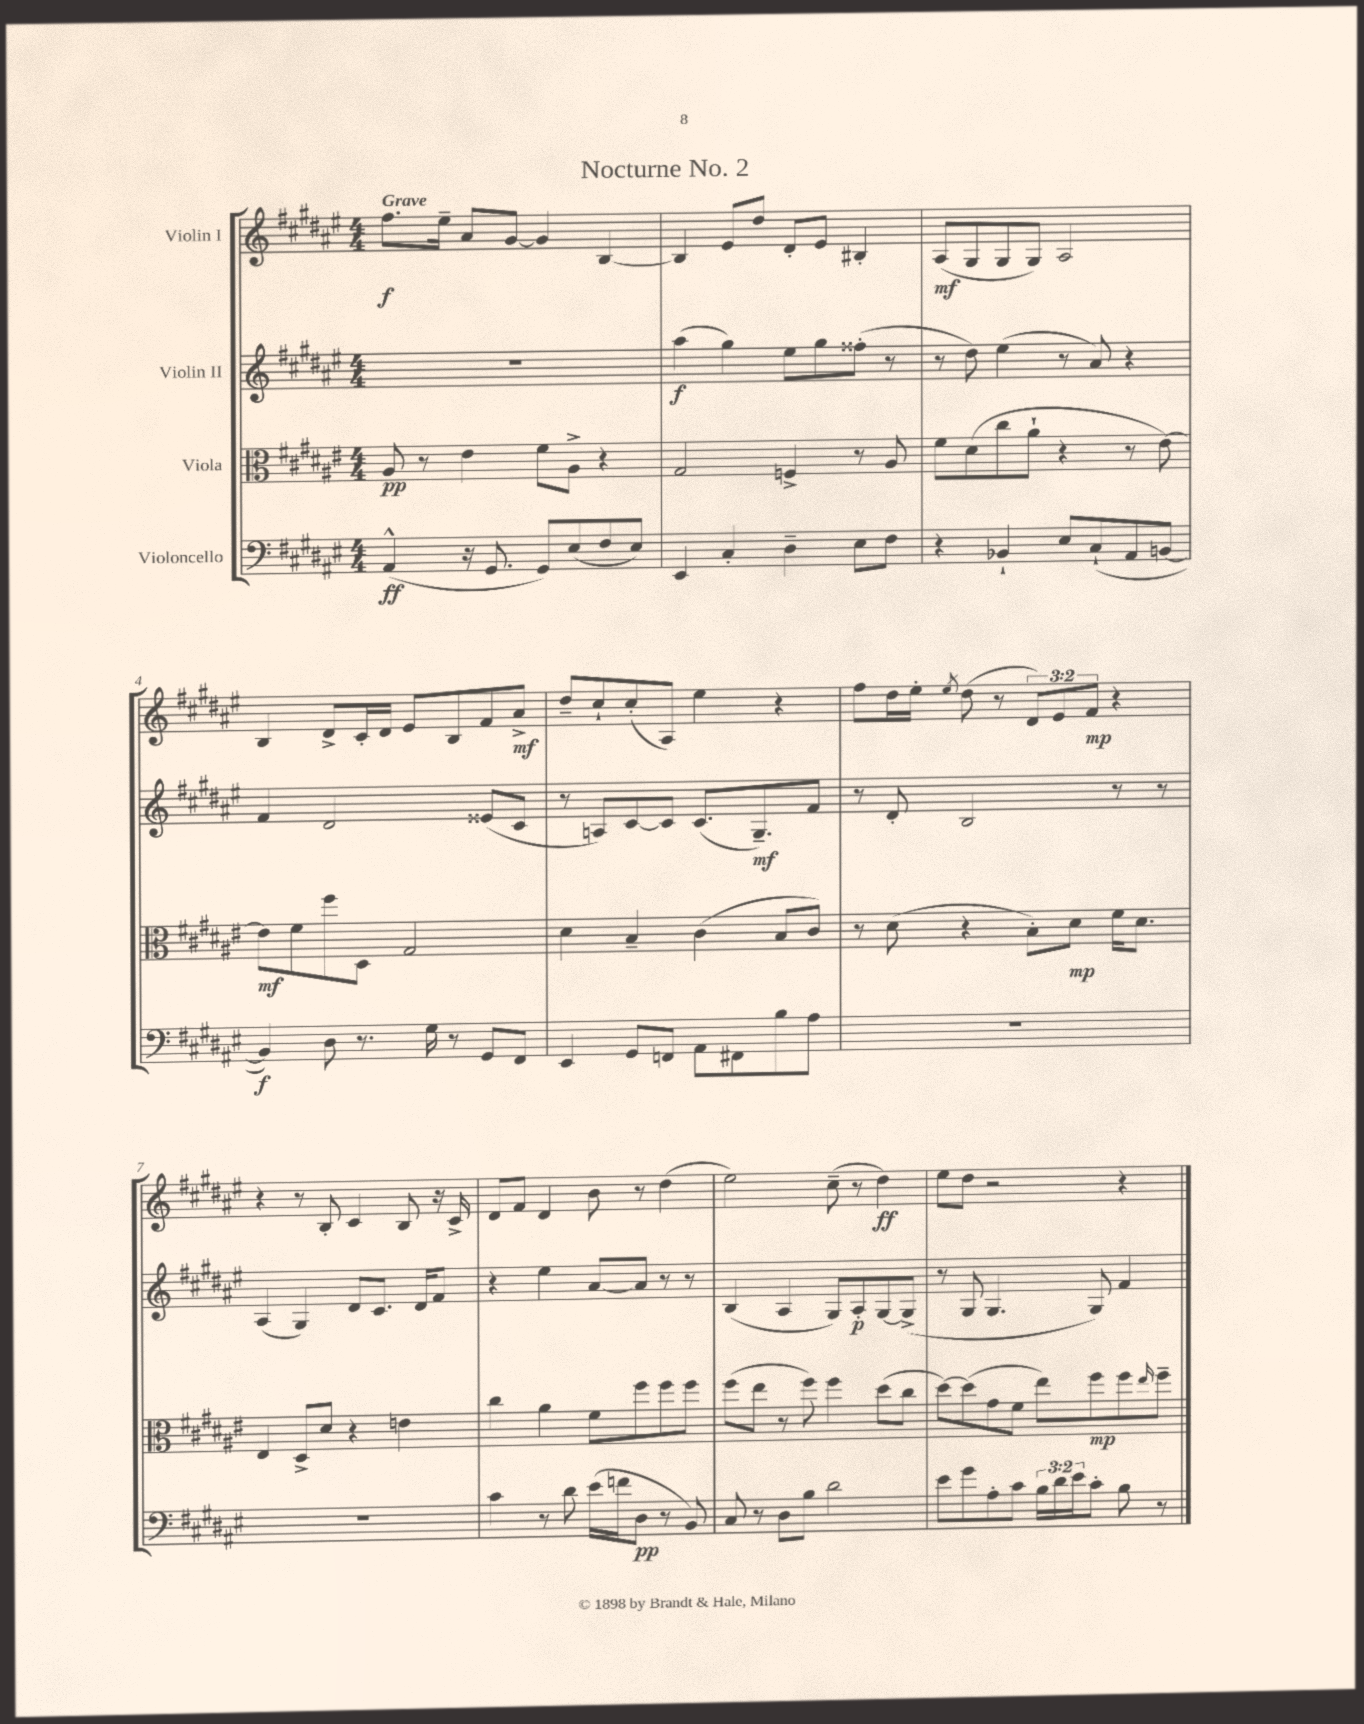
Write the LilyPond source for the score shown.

\header { title = "Nocturne No. 2" }
<<
\new StaffGroup <<
\new Staff = "s0" \with { instrumentName = "Violin I" } {
    \clef treble \key fis \major \numericTimeSignature \time 4/4 \override Staff.TupletNumber.text = #tuplet-number::calc-fraction-text \tempo "Grave"
    fis''8.\f eis''16-- ais'8 gis'8~ gis'4 b4~ |
    b4 eis'8 dis''8 dis'8-. eis'8 bis4-. |
    ais8\mf( gis8 gis8 gis8) ais2 |
    b4 dis'8-> cis'16-. dis'16 eis'8 b8 fis'8 ais'8->\mf |
    dis''8-- cis''8-! cis''8-.( ais8) eis''4 r4 |
    fis''8 dis''16 eis''16-. \acciaccatura { eis''8 } dis''8( r8 \tuplet 3/2 { dis'8) eis'8 fis'8\mp } r4 |
    r4 r8 b8-. cis'4 b8 r16 cis'16-> |
    dis'8 fis'8 dis'4 b'8 r8 dis''4( |
    eis''2) cis''8--( r8 dis''4\ff) |
    eis''8 dis''8 r2 r4 \bar "|." |
}
\new Staff = "s1" \with { instrumentName = "Violin II" } {
    \clef treble \key fis \major \numericTimeSignature \time 4/4
    R1 |
    ais''4\f( gis''4) eis''8 gis''8 fisis''8-.( r8 |
    r8 dis''8) eis''4( r8 ais'8) r4 |
    fis'4 dis'2 eisis'8( cis'8 |
    r8 a8) cis'8~ cis'8 cis'8.( gis8.--\mf) fis'8 |
    r8 dis'8-. b2 r8 r8 |
    ais4( gis4) dis'8 cis'8. dis'16 fis'8 |
    r4 eis''4 ais'8~ ais'8 r8 r8 |
    b4( ais4 gis8) ais8-.\p gis8~ gis8->( |
    r8 gis8 gis4. gis8) fis'4 \bar "|." |
}
\new Staff = "s2" \with { instrumentName = "Viola" } {
    \clef alto \key fis \major \numericTimeSignature \time 4/4
    ais8\pp r8 eis'4 fis'8 ais8-> r4 |
    gis2 f4-> r8 ais8 |
    fis'8 dis'8( cis''8 ais'8-! r4 r8 eis'8~) |
    eis'8\mf fis'8 fis''8 dis8 gis2 |
    dis'4 b4-- cis'4( b8 cis'8) |
    r8 dis'8( r4 b8-.) dis'8\mp fis'16 dis'8. |
    eis4 dis8-> dis'8 r4 e'4 |
    cis''4 ais'4 fis'8 fis''8 fis''8 fis''8 |
    fis''8( eis''8 r8 fis''8) fis''4 dis''8( cis''8 |
    dis''8~) dis''8( gis'8 fis'8 eis''8) fis''8\mp fis''8 \grace { eis''16 } fis''8-- \bar "|." |
}
\new Staff = "s3" \with { instrumentName = "Violoncello" } {
    \clef bass \key fis \major \numericTimeSignature \time 4/4 \override Staff.TupletNumber.text = #tuplet-number::calc-fraction-text
    ais,4-^\ff( r16 gis,8. gis,8) eis8( fis8 eis8) |
    eis,4 cis4-. dis4-- eis8 fis8 |
    r4 bes,4-! eis8 cis8-!( ais,8 b,8~ |
    b,4\f) dis8 r8. gis16 r8 gis,8 fis,8 |
    eis,4 gis,8 f,8 ais,8 fis,8 b8 ais8 |
    R1 |
    R1 |
    cis'4 r8 dis'8 eis'16( f'16 dis8\pp r8 b,8) |
    cis8 r8 dis8 b8 dis'2 |
    eis'8 gis'8 ais8-. cis'8 \tuplet 3/2 { b16 dis'16 eis'16 } cis'8-. b8 r8 \bar "|." |
}
>>
>>
